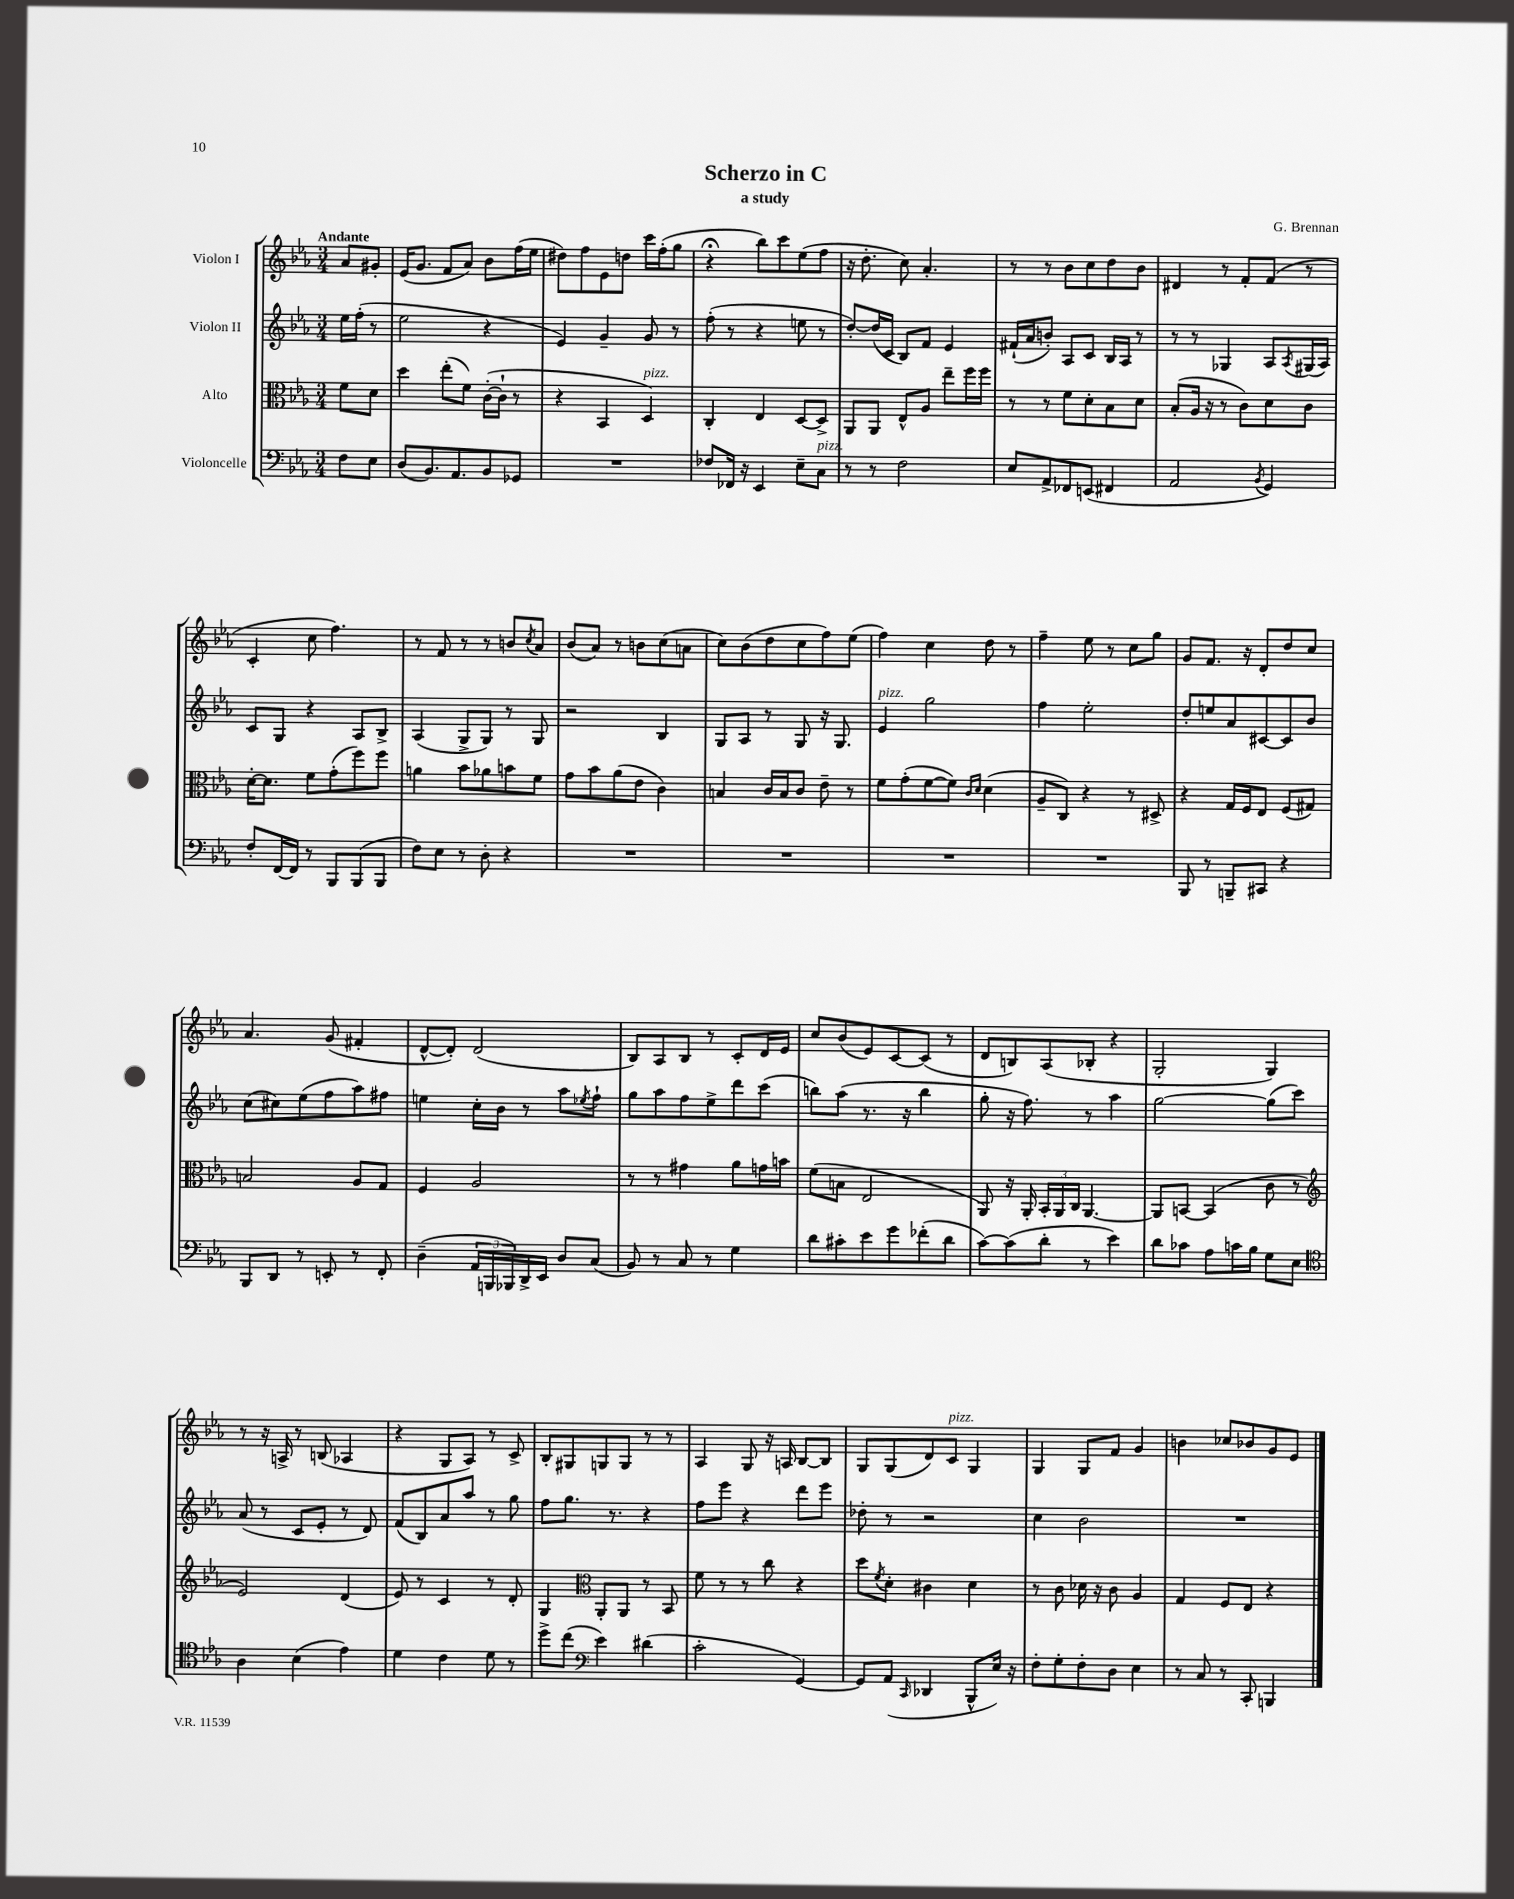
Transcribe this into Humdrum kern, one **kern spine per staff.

**kern	**kern	**kern	**kern
*part4	*part3	*part2	*part1
*staff4	*staff3	*staff2	*staff1
*I"Violoncelle	*I"Alto	*I"Violon II	*I"Violon I
*clefF4	*clefC3	*clefG2	*clefG2
*k[b-e-a-]	*k[b-e-a-]	*k[b-e-a-]	*k[b-e-a-]
*M3/4	*M3/4	*M3/4	*M3/4
=	=	=	=
!	!	!	!LO:TX:a:B:t=Andante
8F\L	8f\L	16ee-\LL	8a-/L
.	.	(16ff'\JJ	.
8E-\J	8d\J	8r	8g#X'/J
=1	=1	=1	=1
(8D/L	4dd\	2ee-\	(16e-/KL
.	.	.	8.g/J
8.BB-/)	.	.	.
.	(8ee-'\L	.	8f/L
8.AA-/	.	.	.
.	8f\J)	.	8a-/J)
8BB-/	([16c'\LL	4r	8b-\L
.	16c`\JJ]	.	.
8GG-X/J	8r	.	(16ff\L
.	.	.	16ee-\JJ
=2	=2	=2	=2
2.r	4r	4e-/)	8dd#X\L)
.	.	.	8ff\
.	4BB-/	4g~/	8e-\
.	.	.	8ddn\J
!	!LO:TX:a:i:t=pizz.	!	!
.	4D/)	8g/	16ccc\LL
.	.	.	(16ff'\J
.	.	8r	8gg\J
=3	=3	=3	=3
8F-X/L	4C'/	(8ff'\	4r;<
16FF-X/Jk	.	8r	.
16r	.	.	.
4EE-/	4E-/	4r	8bb-\L)
.	.	.	8ccc\
8E-~\L	[8D/L	8een\	(8ee-\
!LO:TX:a:i:t=pizz.	!	!	!
8C\J	8D^/J]	8r	8ff\J
=4	=4	=4	=4
8r	8AA-/L	[8dd'/L)	16r
.	.	.	8.dd'\
8r	8AA-/J	(16dd/L]	.
.	.	16c/JJ	.
2F\	8E-^^/L	8B-/L)	8cc\)
.	8A-/J	8f/J	4.a-'/
.	8ee-~\L	4e-/	.
.	16ff\L	.	.
.	16ff\JJ	.	.
=5	=5	=5	=5
8E-/L	8r	(16f#X`/LL	8r
.	.	16a-/J	.
8AA-^/	8r	8bn'/J)	8r
8FF-X/	8f\L	8A-/L	8b-\L
(8EEn/J	8d'\	8c/J	8cc\
4FF#X/	8B-\	16B-/LL	8dd\
.	.	16A-/JJ	.
.	8d\J	8r	8b-\J
=6	=6	=6	=6
2AA-/	(8B-'/L	8r	4d#X/
.	16A-/Jk	8r	.
.	16r	.	.
.	8r	4G-X/	8r
.	8c\L)	.	8f'/L
8qBB-/	.	.	.
4GG/)	8d\	8A-/L	(8f/J
.	.	8qA-/	.
.	8c\J	(16G#X/L	8r
.	.	16A-/JJ)	.
!!LO:LB:g=z
=7	=7	=7	=7
8F'/L	[16d'\KL	8c/L	4c'/
.	8.d\J]	.	.
[16FF/L	.	8G/J	.
16FF/JJ]	.	.	.
8r	8f\L	4r	8cc\
8BBB-/L	(8g'\	.	4.ff\)
(8BBB-/	8ff\)	8A-/L	.
8BBB-/J	8ff\J	8B-^/J	.
=8	=8	=8	=8
8F\L)	4an\	(4A-/	8r
8E-\J	.	.	8f/
8r	8b-\L	8G^/L	8r
8D'\	8a-X\	8G/J)	8r
4r	8bn\	8r	8bn/L
.	.	.	8qcc/
.	8f\J	8G/	8a-/J
=9	=9	=9	=9
2.r	8g\L	2r	(8b-/L
.	8b-\	.	8a-/J)
.	(8a-\	.	8r
.	8e-\J	.	8bn\L
.	4c\)	4B-/	(8cc\
.	.	.	8an\J
=10	=10	=10	=10
2.r	4Bn/	8G/L	8cc\L)
.	.	8A-/J	(8b-\
.	16c/LL	8r	8dd\
.	16B/J	.	.
.	8c/J	8G/	8cc\
.	8e-~\	16r	8ff\)
.	.	8.G/	.
.	8r	.	(8ee-\J
=11	=11	=11	=11
!	!	!LO:TX:a:i:t=pizz.	!
2.r	8f\L	4e-/	4ff\)
.	(8g'\	.	.
.	[8f\	2gg\	4cc\
.	8f\J])	.	.
.	16qqc/LL	.	.
.	16qqd/JJ	.	.
.	(4d\	.	8dd\
.	.	.	8r
=12	=12	=12	=12
2.r	8A-~/L	4ff\	4ff~\
.	8C/J)	.	.
.	4r	2ee-'\	8ee-\
.	.	.	8r
.	8r	.	8cc\L
.	8D#X^/	.	8gg\J
=13	=13	=13	=13
8BBB-/	4r	8dd'/L	8g/L
8r	.	8een/	8.f/J
8BBBn~/L	16G/LL	8a-/	.
.	16F/J	.	16r
8CC#X/J	8E-/J	[8c#X/	8d'/L
4r	(8F/L	8c#/]	8dd/
.	8G#X/J)	8b-/J	8cc/J
!!LO:LB:g=z
=14	=14	=14	=14
8BBB-/L	2Bn/	(8cc\L	4.a-/
8DD/J	.	8cc#X\)	.
8r	.	(8ee-\	.
8EEn'/	.	8ff\	(8g/
8r	8A-/L	8aa-\)	4f#X'/
8FF'/	8G/J	8ff#X\J	.
=15	=15	=15	=15
(4D~\	4F/	4een\	[8d^^/L
.	.	.	8d'/J])
24AA-/LL	2A-/	16cc'\LL	(2d/
24BBBn/	.	.	.
.	.	16b-\JJ	.
24BBB-X/)	.	.	.
16DD^/	.	8r	.
16EE-/JJ	.	.	.
8D/L	.	8aa-\L	.
.	.	8qee-X/	.
(8C/J	.	8ff`\J	.
=16	=16	=16	=16
8BB-/)	8r	8gg\L	8B-/L)
8r	8r	8aa-\	8A-/
8C/	4g#X\	8ff\	8B-/J
8r	.	8ee-^\	8r
4G\	8a-\L	8ddd\	8c'/L
.	16gn\L	(8ccc\J	16d/L
.	16bn\JJ	.	16e-/JJ
=17	=17	=17	=17
8d\L	(8f\L	8bbn\L)	8cc/L
8c#X'\	8Bn\J	(8aa-\J	(8b-/
8e-\	2E-/	8.r	8e-/)
8g\	.	.	[8c/
.	.	16r	.
(8f-X'\	.	4bb\	(8c/J]
8d\J	.	.	8r
=18	=18	=18	=18
[8c\L)	8AA-/)	8gg'\	8d/L
(8c\]	16r	16r	8Bn/)
.	16AA-'/	8.ff\)	.
8d'\J	24BB-'/LL	.	(8A-/
.	24AA-/	.	.
.	24C/JJ	.	.
8r	[4.AA-/	8r	8B-X'/J
4e-\)	.	4aa-\	4r
=19	=19	=19	=19
8d\L	8AA-/L]	[2gg\	2G'/
8c-X\J	[8BBn/J	.	.
8A-\L	(4BB/]	.	.
16cn\L	.	.	.
16B-\JJ	.	.	.
8G\L	8c\	(8gg\L]	4G/)
8E-\J	8r	8ccc\J)	.
!!LO:LB:g=z
=20	=20	=20	=20
*clefC4	*clefG2	*	*
4A-\	2e-/)	(8a-/	8r
.	.	8r	16r
.	.	.	16An^/
(4B-\	.	8c/L	8r
.	.	8e-'/J	(8Bn/
4e-\)	(4d/	8r	4A-X/
.	.	8d/)	.
=21	=21	=21	=21
4d\	8e-/)	(8f/L	4r
.	8r	8B-/)	.
4c\	4c/	8a-/	8G/L
.	.	8aa-/J	8A-/J)
8d\	8r	8r	8r
8r	8d'/	8gg\	8c^/
=22	=22	=22	=22
8dd^\L	4G/	8ff\L	8B-'/L
(8cc\J	.	8.gg\J	8G#X/
*clefF4	*clefC3	*	*
4e-\)	8AA-'/L	.	8Gn/
.	.	8.r	.
.	8AA-/J	.	8G/J
(4d#X\	8r	4r	8r
.	8BB-/	.	8r
=23	=23	=23	=23
2c'\	8f\	8ff\L	4A-/
.	8r	8eee-\J	.
.	8r	4r	8G/
.	8cc\	.	16r
.	.	.	16An/
[4GG/)	4r	8ddd\L	[8B-/L
.	.	8eee-\J	8B-/J]
=24	=24	=24	=24
8GG/L]	8dd\L	8dd-X'\	8G/L
.	8qf/	.	.
(8AA-/J	8d'\J	8r	(8G/
16qqCC/	.	.	.
4DD-X/	4c#X\	2r	8d/)
!	!	!	!LO:TX:a:i:t=pizz.
.	.	.	8c/J
8BBB-^^/L	4d\	.	4G/
16E-/Jk)	.	.	.
16r	.	.	.
=25	=25	=25	=25
8F'\L	8r	4cc\	4G/
8G'\	8c\	.	.
8F'\	16d-X\	2b-\	8G/L
.	16r	.	.
8D\J	8c\	.	8f/J
4E-\	4A-/	.	4g/
=26	=26	=26	=26
8r	4G/	2.r	4bn\
8C/	.	.	.
8r	8F/L	.	8cc-X/L
8CC'/	8E-/J	.	8b-X/
4BBBn/	4r	.	8g/
.	.	.	8e-/J
==	==	==	==
*-	*-	*-	*-
